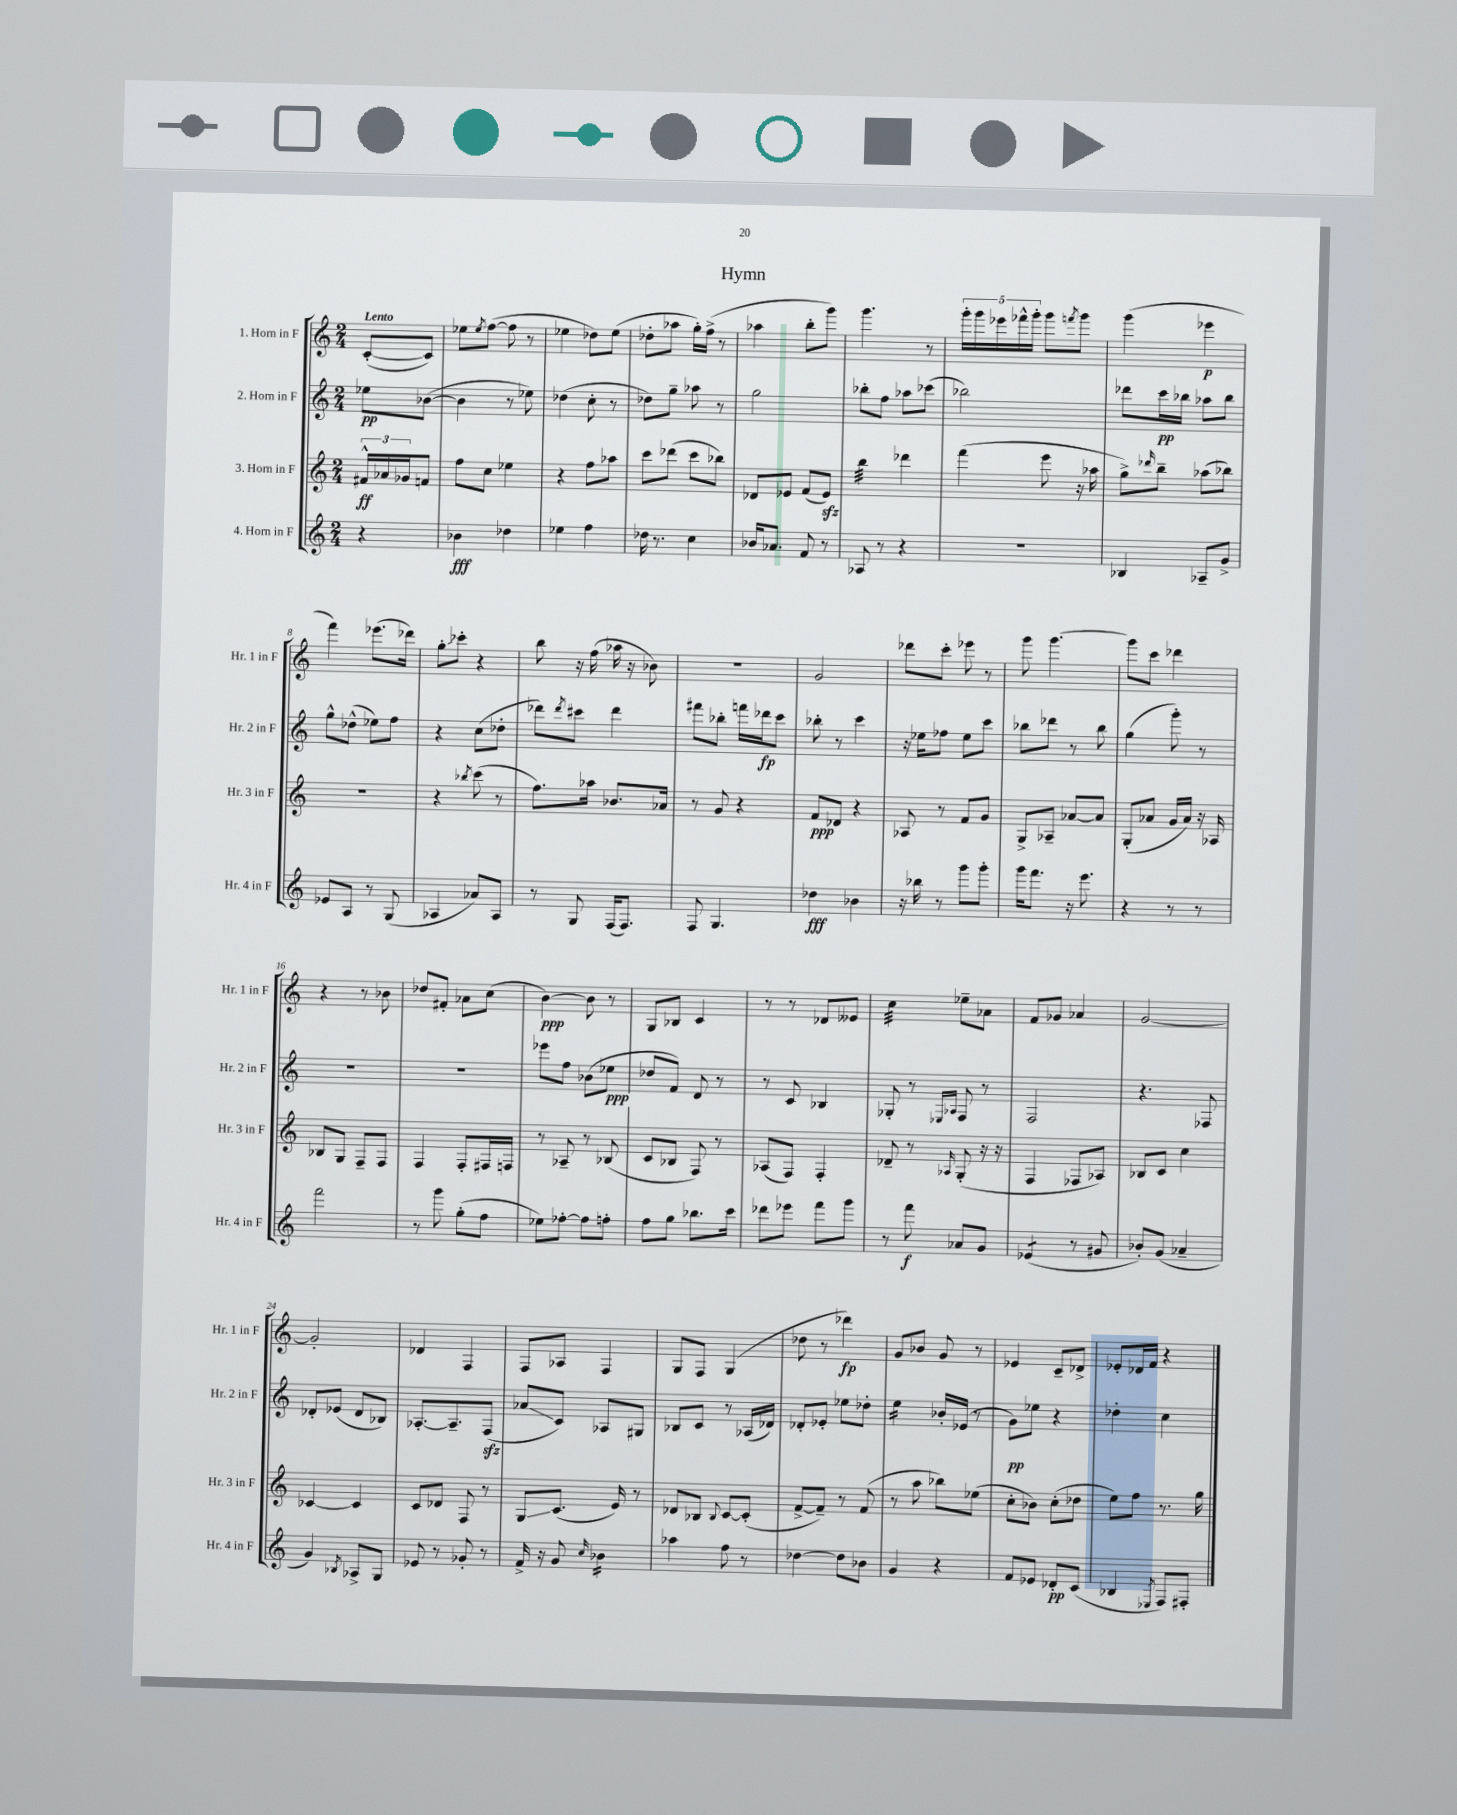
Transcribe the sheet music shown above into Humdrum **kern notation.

**kern	**kern	**kern	**kern
*staff4	*staff3	*staff2	*staff1
*clefG2	*clefG2	*clefG2	*clefG2
*k[]	*k[]	*k[]	*k[]
*M2/4	*M2/4	*M2/4	*M2/4
4r	24f#^^/LL	8ee-\L	([8c'/L
.	24a-/	.	.
.	24g-/J	.	.
.	8f/J	([8b-\J	8c/]J)
=	=	=	=
4b-\	8ff\L	4b-\]	8ee-\L
.	.	.	8qee-/
.	8cc\J	.	([8ff\J
4dd-\	4ee-\	8r	8ff\]
.	.	8ee-\)	8r
=	=	=	=
4ee-\	4r	(4dd-\	4ee-\
4ff\	8ff\L	8cc'\	8dd-\L)
.	8aa-\J	8r	(8ee-\J
=	=	=	=
16dd-\	8ccc\L	8dd-\L)	8dd-'\L
8.r	.	.	.
.	(8ddd-\J	8gg~\J	8aa-\J
4cc\	8ccc\L	8aa-\	16gg'\LL)
.	.	.	(16ff^\JJ
.	8bb-\J)	8r	8r
=	=	=	=
16b-/LK	8d-/L	2gg\	4aa-\
8.a-/J	.	.	.
.	8e-/J	.	.
8f/	(8f/L	.	8bb'\L
8r	8e-/J)	.	8ggg\J)
=	=	=	=
8A-/	4bb\	8bb-'\L	4.ggg\
8r	.	8ff\J	.
4r	4ddd-\	8aa-\L	.
.	.	(8ccc-\J	8r
=	=	=	=
2r	(4fff\	2bb-\)	20ggg'\LL
.	.	.	20ggg\
.	.	.	20eee-\
.	.	.	20fff-^^\
.	.	.	20ggg'\JJ
.	8eee\	.	8ggg\L
.	.	.	8qfff/
.	16r	.	8ggg\J
.	16aa-\	.	.
=	=	=	=
4B-/	8gg^\L)	8ddd-\L	(4ggg\
.	16qqddd-/	.	.
.	8bb~\J	16ccc\L	.
.	.	16bb-\JJ	.
8A-~/L	(8aa-\L	8aa-\L	4eee-\
8g^/J	8bb-\J)	8bb-\J	.
=	=	=	=
8e-/L	2r	8gg^^\L	4fff\)
8A/J	.	(8dd-^^\J	.
8r	.	8ee-\L)	(8.eee-\L
(8G/	.	8ff\J	.
.	.	.	16ddd-\Jk)
=	=	=	=
4A-/	4r	4r	8gg'\L
.	.	.	8ccc-'\J
.	8qbb-/	.	.
8a-/L)	(8ccc\	(8cc\L	4r
8A-/J	8r	8dd-'\J	.
=	=	=	=
8r	8.ff\L)	8ddd-\L)	8bb\
.	.	8qddd-/	.
8G/	.	8ccc#\J	16r
.	16aa-\Jk	.	(16ff\
(16F/LK	8.b-/L	4ddd-\	16aa-\
8.F/J)	.	.	16r
.	.	.	8b-\)
.	16a-/Jk	.	.
=	=	=	=
8F/	8r	8fff#\L	2r
4.G/	8g/	8bb-'\J	.
.	4r	16fff\LL	.
.	.	16ddd-\J	.
.	.	8ccc\J	.
=	=	=	=
4dd-\	8f/L	8bb-'\	2g/
.	8d-/J	8r	.
4b-\	4r	4ccc\	.
=	=	=	=
16r	8A-/	16r	8ddd-\L
16bb-\	.	16ee-\LK	.
8r	8r	8ff-\J	8ccc'\J
8ggg\L	8f/L	8ee-\L	8eee-\
8ggg'\J	8g/J	8ccc\J	8r
=	=	=	=
16ggg\LK	8G^/L	8bb-\L	8ggg\
8.fff\J	.	.	.
.	8A-~/J	8ddd-\J	[4.ggg\
16r	[8a-/L	8r	.
8.eee\	.	.	.
.	8a-/]J	8bb-\	.
=	=	=	=
4r	(8G'/L	(4gg\	8ggg\]L
.	8a-/J	.	8ccc\J
8r	16g/LL	8ggg'\)	4ddd-\
.	16a-/JJ)	.	.
8r	16r	8r	.
.	16A-/	.	.
=	=	=	=
2fff\	8B-/L	2r	4r
.	8G/J	.	.
.	8F~/L	.	8r
.	8F/J	.	8b-\
=	=	=	=
8r	4F/	2r	8dd-/L
8ggg\	.	.	8f#'/J
(8gg'\L	8F'/L	.	8a-\L
8ff\J	16F#/L	.	(8cc\J
.	16F/JJ	.	.
=	=	=	=
8ee-\L)	8r	8eee-\L	[4b\)
[8ff-'\J	8A-~/	8ff\J	.
8ff-\]L	8r	(8b-\L	8b\]
8ff'\J	(8B-/	8ee-\J	8r
=	=	=	=
8ff\L	8c/L	8dd-/L	8G/L
8gg\J	8B-/J	8f/J)	8B-/J
8.bb-\L	8F/)	8d/	4c/
.	8r	8r	.
16ccc\Jk	.	.	.
=	=	=	=
8ddd-\L	(8A-/L	8r	8r
8eee-\J	8F/J)	8c/	8r
8fff\L	4F'/	4B-/	8d-/L
8ggg\J	.	.	8e--/J
=	=	=	=
8r	8d-~/	8G-'/	4cc\
8fff\	8r	8r	.
.	.	16qqE-/LL	.
.	16qqA-/	16qqA-/JJ	.
8a-/L	(8G'/	8F/	8ee-~\L
8g/J	16r	8r	8a-\J
.	16r	.	.
=	=	=	=
(4e-/	4F/	2F/	8f/L
.	.	.	8g-/J
8r	8F-/L	.	4a-/
8g#/	8A-/J)	.	.
=	=	=	=
8b-'/L)	8B-/L	4.r	[2g/
(8g/J	8c/J	.	.
4a-~/	4cc\	.	.
.	.	8F-/	.
=	=	=	=
4g/)	[4c-/	8d-'/L	2g'/]
.	.	(8e-/J	.
8qB-/	.	.	.
8A-^/L	4c-/]	8d-/L	.
8G/J	.	8B-/J)	.
=	=	=	=
8e-/	8c/L	[8.A-'/L	4d-/
8r	8d-/J	.	.
.	.	8.A-~/]	.
8g-'/	8F/	.	4F/
8r	8r	(8F/J	.
=	=	=	=
16f^/	8G/L	8a-/L	8F/L
16r	.	.	.
8g/	(8.c/J	8c/J)	8A-/J
16qqcc/	.	.	.
4b-\	.	8A-/L	4F/
.	16e/)	.	.
.	8r	8G#/J	.
=	=	=	=
4aa-\	8d-/L	8B-/L	8G/L
.	8B-/J	8c/J	8F/J
.	8qqB-/	.	.
8ff\	[8c/L	8r	(4G/
8r	(8c'/]J	(16A-/LL	.
.	.	16d-/JJ)	.
=	=	=	=
[4dd-\	[8f^/L	8d-'/L	8dd-\
.	8f~/]J)	8e-'/J	8r
8dd-\]L	8r	8ee-\L	4ddd-\)
8b-\J	(8f/	8dd-'\J	.
=	=	=	=
4g/	8r	4ee\	8g/L
.	8aa\	.	8b-/J
4r	8bb-\L)	16b-'/LL	8g/
.	.	(16e-/JJ	.
.	(8ee-\J	8r	8r
=	=	=	=
8f/L	8cc'\L	8g\L)	4e-/
8e-/J	8b-\J)	8ee-\J	.
8d-'/L	(8cc'\L	4r	8c~/L
(8c/J	8dd-\J	.	8d-^/J
=	=	=	=
4B-/	8ee\L)	4dd-'\	8e-'/L
.	8ff\J	.	16d-/L
.	.	.	16f/JJ
8qE-/	.	.	.
8F/L)	8.r	4cc\	4r
8F#'/J	.	.	.
.	16gg\	.	.
==	==	==	==
*-	*-	*-	*-
